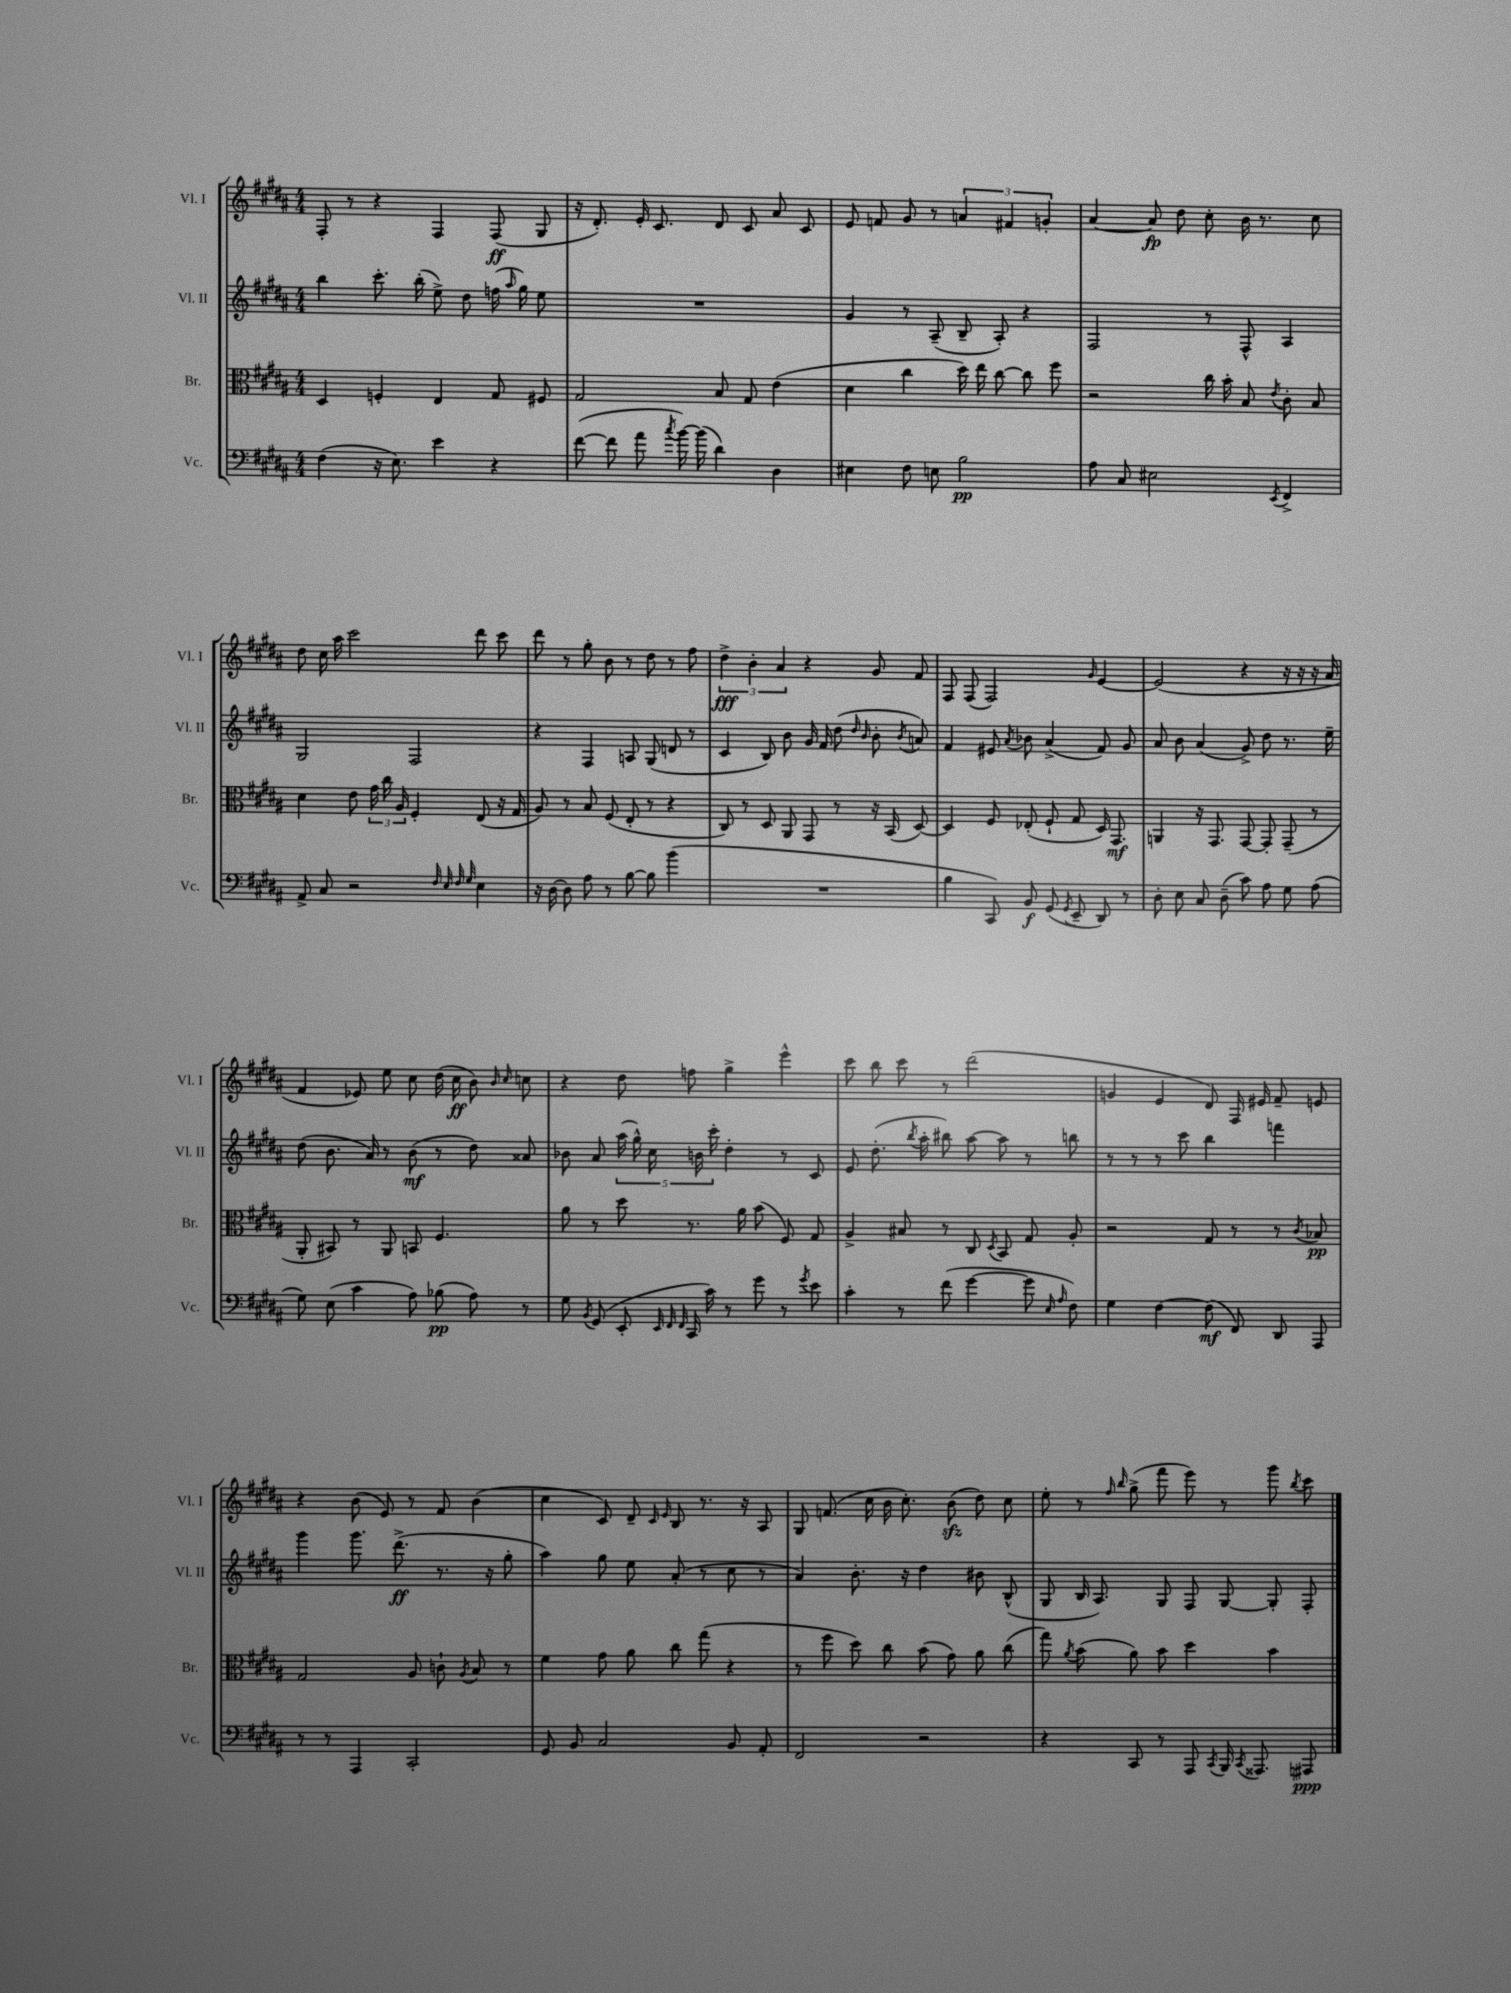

**kern	**dynam	**kern	**dynam	**kern	**dynam	**kern	**dynam
*part4	*part4	*part3	*part3	*part2	*part2	*part1	*part1
*staff4	*staff4	*staff3	*staff3	*staff2	*staff2	*staff1	*staff1
*I"Vc.	*	*I"Br.	*	*I"Vl. II	*	*I"Vl. I	*
*I'Vc.	*	*I'Br.	*	*I'Vl. II	*	*I'Vl. I	*
*clefF4	*	*clefC3	*	*clefG2	*	*clefG2	*
*k[f#c#g#d#a#]	*	*k[f#c#g#d#a#]	*	*k[f#c#g#d#a#]	*	*k[f#c#g#d#a#]	*
*M4/4	*	*M4/4	*	*M4/4	*	*M4/4	*
=23	=23	=23	=23	=23	=23	=23	=23
(4F#\	.	4D#/	.	4bb\	.	8F#'/	.
.	.	.	.	.	.	8r	.
16r	.	4Fn'/	.	8.ccc#'\	.	4r	.
8.E\)	.	.	.	.	.	.	.
.	.	.	.	(16bb'\	.	.	.
4e\	.	4E/	.	8ee^\)	.	4F#/	.
.	.	.	.	8dd#\	.	.	.
4r	.	8G#/	.	(16ffn\	.	(8F#/	ff
.	.	.	.	16qqaa#/	.	.	.
.	.	.	.	16gg#\)	.	.	.
.	.	8F#X/	.	8ee\	.	8G#/	.
=24	=24	=24	=24	=24	=24	=24	=24
([8f#\	.	2G#/	.	1r	.	16r	.
.	.	.	.	.	.	8.d#'/)	.
8f#\]	.	.	.	.	.	.	.
8a#\	.	.	.	.	.	16e'/	.
.	.	.	.	.	.	8.c#/	.
8qcc#/	.	.	.	.	.	.	.
[16b\)	.	.	.	.	.	.	.
(16b\]	.	.	.	.	.	.	.
4d#\)	.	8B/	.	.	.	8d#/	.
.	.	8G#/	.	.	.	8c#/	.
4D#\	.	(4e\	.	.	.	8a#/	.
.	.	.	.	.	.	8c#/	.
=25	=25	=25	=25	=25	=25	=25	=25
4E#X\	.	4d#\	.	4g#/	.	8e/	.
.	.	.	.	.	.	8fn/	.
8F#\	.	4cc#\	.	8r	.	8g#/	.
8En\	.	.	.	(8A#~/	.	8r	.
2B\	pp	16dd#\)	.	8B~/	.	6an/	.
.	.	16ee\	.	.	.	.	.
.	.	[8cc#\	.	8A#'/)	.	.	.
.	.	.	.	.	.	6f#X/	.
.	.	8cc#\]	.	4r	.	.	.
.	.	.	.	.	.	6gn'/	.
.	.	8ff#\	.	.	.	.	.
=26	=26	=26	=26	=26	=26	=26	=26
8A#\	.	2r	.	2F#/	.	[4a#/	.
8C#/	.	.	.	.	.	.	.
2E#X\	.	.	.	.	.	8a#/]	fp
.	.	.	.	.	.	8dd#\	.
.	.	16cc#\	.	8r	.	8cc#'\	.
.	.	16b'\	.	.	.	.	.
.	.	8B/	.	8F#^^/	.	16b\	.
.	.	.	.	.	.	8.r	.
8qEE/	.	8qe/	.	.	.	.	.
4FF#^/	.	8c#'\	.	4A#/	.	.	.
.	.	8B/	.	.	.	8cc#\	.
!!LO:LB:g=z
=27	=27	=27	=27	=27	=27	=27	=27
8AA#^/	.	4d#\	.	2G#/	.	8dd#\	.
8C#/	.	.	.	.	.	16cc#\	.
.	.	.	.	.	.	16aa#\	.
2r	.	8e\	.	.	.	2ccc#\	.
.	.	24g#\	.	.	.	.	.
.	.	24cc#\	.	.	.	.	.
.	.	24A#/	.	.	.	.	.
.	.	4F#'/	.	2F#/	.	.	.
32qqF#/	.	.	.	.	.	.	.
32qqE/	.	.	.	.	.	.	.
32qqF#/	.	.	.	.	.	.	.
32qqG#/	.	.	.	.	.	.	.
4E\	.	(8E/	.	.	.	8ddd#\	.
.	.	16r	.	.	.	8ccc#\	.
.	.	16G#/	.	.	.	.	.
=28	=28	=28	=28	=28	=28	=28	=28
16r	.	8A#/)	.	4r	.	8ddd#\	.
[16D#\	.	.	.	.	.	.	.
8D#\]	.	8r	.	.	.	8r	.
8A#\	.	8B/	.	4F#/	.	8gg#'\	.
8r	.	(8F#/	.	.	.	8b\	.
[8B\	.	8E'/	.	8An/	.	8r	.
8B\]	.	8r	.	(8G#/	.	8dd#\	.
(4b\	.	4r	.	8dn/	.	8r	.
.	.	.	.	8r	.	8ff#\	.
=29	=29	=29	=29	=29	=29	=29	=29
1r	.	8C#/)	.	4c#/	.	6dd#^\	fff
.	.	8r	.	.	.	.	.
.	.	.	.	.	.	6b'\	.
.	.	8D#/	.	8B/)	.	.	.
.	.	.	.	.	.	6a#/	.
.	.	8AA#/	.	8b\	.	.	.
.	.	8GG#/	.	16g#/	.	4r	.
.	.	.	.	16f#/	.	.	.
.	.	8r	.	(8dd#\	.	.	.
.	.	.	.	16qqdd#/	.	.	.
.	.	.	.	16qqb/	.	.	.
.	.	16r	.	8b'\	.	8g#/	.
.	.	(16BB/	.	.	.	.	.
.	.	.	.	8qb/	.	.	.
.	.	[8D#/)	.	8an/)	.	8f#/	.
=30	=30	=30	=30	=30	=30	=30	=30
4B\	.	4D#/]	.	4f#/	.	8F#/	.
.	.	.	.	.	.	(8F#/	.
8CC#/)	.	8F#/	.	8e#X/	.	2F#/)	.
.	.	.	.	8qa#/	.	.	.
8BB/	f	(8E-X'/	.	8b-X\	.	.	.
(8GG#/	.	8F#`/	.	(4a#^/	.	.	.
8qGG#/	.	.	.	.	.	.	.
8EE~/	.	8G#/	.	.	.	.	.
.	.	.	.	.	.	16qqg#/	.
8DD#/)	.	16D#/)	.	8f#/)	.	[4e/	.
.	.	8.GG#/	mf	.	.	.	.
8r	.	.	.	8g#/	.	.	.
=31	=31	=31	=31	=31	=31	=31	=31
8D#'\	.	4AAn/	.	8a#/	.	(2e/]	.
8E\	.	.	.	8b\	.	.	.
8C#/	.	16r	.	(4a#/	.	.	.
.	.	8.GG#/	.	.	.	.	.
(8D#~\	.	.	.	.	.	.	.
8c#\)	.	[8GG#/	.	8g#^/)	.	4r	.
8A#\	.	8GG#'/]	.	8dd#\	.	.	.
8G#\	.	(8GG#~/	.	8.r	.	16r	.
.	.	.	.	.	.	16r	.
(8A#\	.	8r	.	.	.	16r	.
.	.	.	.	16ee~\	.	16a#/	.
!!LO:LB:g=z
=32	=32	=32	=32	=32	=32	=32	=32
8G#\)	.	8AA#'/	.	(8dd#\	.	4f#/	.
(8E\	.	8BB#X/)	.	8.b\	.	.	.
4c#\	.	8r	.	.	.	8e-X/)	.
.	.	.	.	16a#/)	.	.	.
.	.	8AA#/	.	8r	.	8ee\	.
8A#\)	.	8BBn/	.	(8b\	mf	8cc#\	.
(8B-X\	pp	4.F#/	.	8r	.	(16dd#\	.
.	.	.	.	.	.	16cc#\	ff
8A#\)	.	.	.	8dd#\)	.	8b\)	.
.	.	.	.	.	.	16qqb/	.
.	.	.	.	.	.	16qqcc#/	.
8r	.	.	.	8a##X/	.	8ccn\	.
=33	=33	=33	=33	=33	=33	=33	=33
8G#\	.	8a#\	.	8b-X\	.	4r	.
8qBB/	.	.	.	.	.	.	.
(8GG#/	.	8r	.	8a#/	.	.	.
8EE'/	.	8dd#\	.	(20aa#\	.	8dd#\	.
.	.	.	.	20gg#^^\)	.	.	.
.	.	.	.	20cc#\	.	.	.
32qqEE/	.	.	.	.	.	.	.
32qqFF#/	.	.	.	.	.	.	.
32qqFF#/	.	.	.	.	.	.	.
16CC#/	.	8.r	.	.	.	8ffn\	.
.	.	.	.	20bn\	.	.	.
16c#\)	.	.	.	.	.	.	.
.	.	.	.	20ccc#'\	.	.	.
8r	.	.	.	4dd#'\	.	4gg#^\	.
.	.	16a#\	.	.	.	.	.
8g#\	.	(8b\	.	.	.	.	.
8r	.	8F#/)	.	8r	.	4eee^^\	.
8qg#/	.	.	.	.	.	.	.
8e\	.	8G#/	.	8c#/	.	.	.
=34	=34	=34	=34	=34	=34	=34	=34
4c#'\	.	4A#^/	.	8e/	.	8ccc#\	.
.	.	.	.	(8.dd#'\	.	8bb\	.
8r	.	8B#X/	.	.	.	8ccc#\	.
.	.	.	.	8qbb/	.	.	.
.	.	.	.	16aa#'\	.	.	.
(8f#\	.	8r	.	8bb#X\)	.	8r	.
[4g#\	.	8C#/	.	[8aa#\	.	(2ddd#\	.
.	.	8qD#/	.	.	.	.	.
.	.	8BB/	.	8aa#\]	.	.	.
8g#\]	.	8G#/	.	8r	.	.	.
16qqE/	.	.	.	.	.	.	.
16qqA#/	.	.	.	.	.	.	.
8F#\)	.	8A#'/	.	8bbn\	.	.	.
=35	=35	=35	=35	=35	=35	=35	=35
4G#\	.	2r	.	8r	.	4gn/	.
.	.	.	.	8r	.	.	.
[4F#\	.	.	.	8r	.	4e/	.
.	.	.	.	8ccc#\	.	.	.
(8F#\]	mf	8G#/	.	4bb\	.	8d#/)	.
8FF#/)	.	8r	.	.	.	16F#/	.
.	.	.	.	.	.	16e#X/	.
8DD#/	.	8r	.	4fffn\	.	8f#~/	.
.	.	8qc#/	.	.	.	.	.
8AAA#/	.	8B-X/	pp	.	.	8en/	.
!!LO:LB:g=z
=36	=36	=36	=36	=36	=36	=36	=36
8r	.	2G#/	.	4ggg#\	.	4r	.
8r	.	.	.	.	.	.	.
4AAA#/	.	.	.	8.ggg#\	.	(8b\	.
.	.	.	.	.	.	8e/)	.
.	.	.	.	(8.ddd#^\	ff	.	.
2CC#'/	.	8A#/	.	.	.	8r	.
.	.	8cn`\	.	8.r	.	8f#/	.
.	.	8qA#/	.	.	.	.	.
.	.	8B/	.	.	.	(4b\	.
.	.	.	.	16r	.	.	.
.	.	8r	.	8gg#'\	.	.	.
=37	=37	=37	=37	=37	=37	=37	=37
8GG#/	.	4f#\	.	4aa#\)	.	4cc#\	.
8BB/	.	.	.	.	.	.	.
2C#/	.	8g#\	.	8gg#\	.	8c#/)	.
.	.	8a#\	.	8ee\	.	8d#~/	.
.	.	.	.	.	.	16qqc#/	.
.	.	.	.	.	.	16qqe/	.
.	.	8cc#\	.	(8a#'/	.	8B/	.
.	.	(8gg#\	.	8r	.	8.r	.
8BB/	.	4r	.	8cc#\	.	.	.
.	.	.	.	.	.	16r	.
8AA#'/	.	.	.	8r	.	8A#/	.
=38	=38	=38	=38	=38	=38	=38	=38
2FF#/	.	8r	.	4a#/)	.	8G#/	.
.	.	8ff#\	.	.	.	(8.fn/	.
.	.	8dd#\)	.	8.b'\	.	.	.
.	.	.	.	.	.	16cc#\	.
.	.	8cc#\	.	.	.	16b\	.
.	.	.	.	16r	.	8.cc#'\)	.
2r	.	(8b\	.	4dd#\	.	.	.
.	.	8g#\)	.	.	.	(8bzz\	.
.	.	8a#\	.	8b#X\	.	8dd#\)	.
.	.	(8cc#\	.	(8B^^/	.	8cc#\	.
=39	=39	=39	=39	=39	=39	=39	=39
4r	.	8gg#\)	.	8G#/	.	8ee'\	.
.	.	8qa#/	.	.	.	.	.
.	.	(8b\	.	16B/	.	8r	.
.	.	.	.	8.A#/)	.	.	.
.	.	.	.	.	.	16qqff#/	.
.	.	.	.	.	.	16qqbb/	.
8CC#/	.	8a#\)	.	.	.	(8gg#^\	.
8r	.	8b\	.	8G#/	.	8fff#\	.
8AAA#/	.	4dd#\	.	8F#/	.	8eee\)	.
8qCC#/	.	.	.	.	.	.	.
16BBB/	.	.	.	[8G#/	.	8r	.
8qCC#/	.	.	.	.	.	.	.
8.AAA##X/	.	.	.	.	.	.	.
.	.	4b\	.	8G#'/]	.	8ggg#\	.
.	.	.	.	.	.	8qbb/	.
8AAA#X/	ppp	.	.	8F#'/	.	8ccc#\	.
==	==	==	==	==	==	==	==
*-	*-	*-	*-	*-	*-	*-	*-
